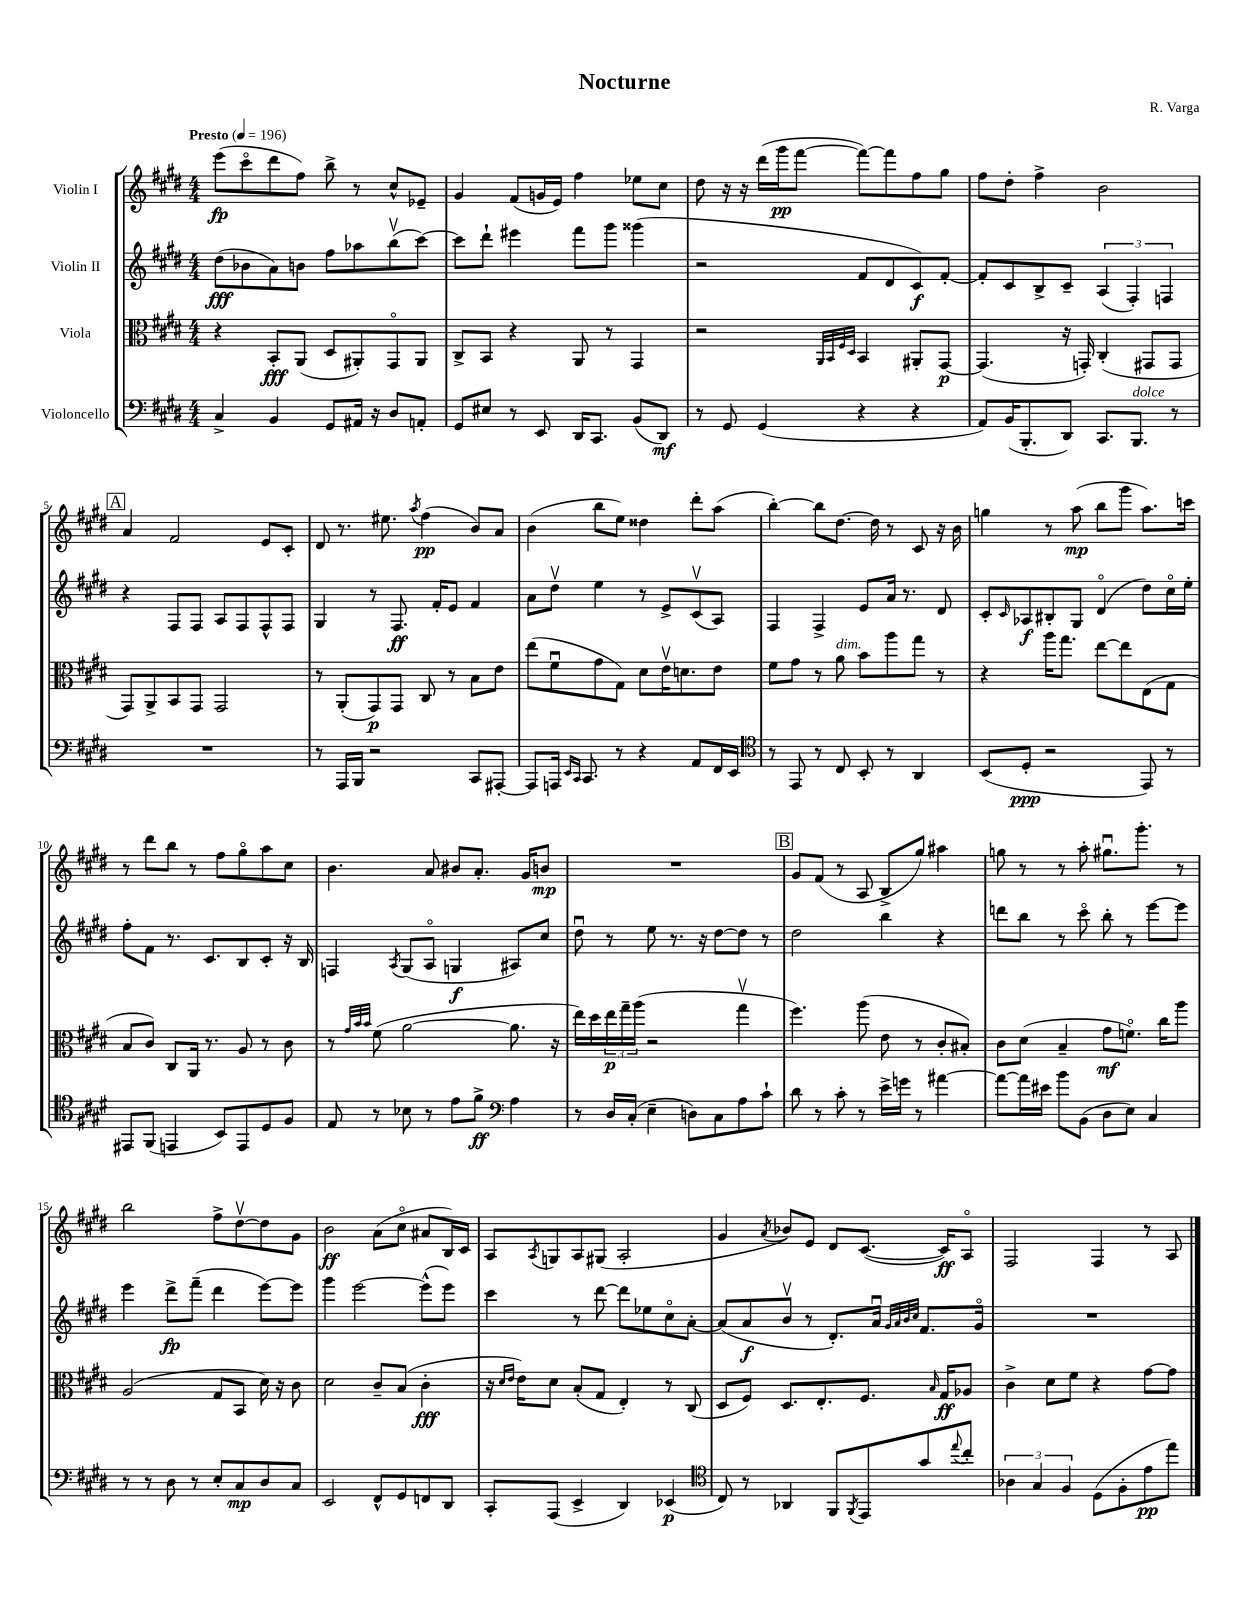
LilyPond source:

\header { title = "Nocturne" composer = "R. Varga" }
<<
\new StaffGroup <<
\new Staff = "s0" \with { instrumentName = "Violin I" } {
    \clef treble \key e \major \numericTimeSignature \time 4/4 \tempo "Presto" 4 = 196
    e'''8\fp( cis'''8\flageolet dis'''8 fis''8) b''8-> r8 cis''8-^ ees'8-- |
    gis'4 fis'8( g'16 e'16) fis''4 ees''8 cis''8 |
    dis''8 r16 r16 dis'''16( gis'''16\pp fis'''8~ fis'''8~) fis'''8 fis''8 gis''8 |
    fis''8 dis''8-. fis''4-> b'2 |
    \mark \markup { \box "A" } a'4 fis'2 e'8 cis'8-. |
    dis'8 r8. eis''8. \acciaccatura { a''8 } fis''4\pp( b'8) a'8 |
    b'4( b''8 e''8) disis''4 dis'''8-. a''8( |
    b''4~-.) b''8 dis''8.~ dis''16 r8 cis'8 r16 b'16 |
    g''4 r8 a''8\mp( b''8 gis'''8 a''8.) c'''16 |
    r8 dis'''8 b''8 r8 fis''8 gis''8\flageolet a''8 cis''8 |
    b'4. a'8 bis'8 a'8.-. gis'16 b'8\mp |
    R1 |
    \mark \markup { \box "B" } gis'8 fis'8( r8 a8 b8-> gis''8) ais''4 |
    g''8 r8 r8 a''8-. gis''8.\downbow gis'''8.-. r8 |
    b''2 fis''8-> dis''8~\upbow dis''8 gis'8 |
    b'2\ff a'8( cis''8\flageolet ais'8 b16) cis'16 |
    a8 \acciaccatura { a8 } g8 a8 gis8( a2-. |
    gis'4 \acciaccatura { a'8 } bes'8) e'8 dis'8 cis'8.~( cis'16\ff) a8\flageolet |
    fis2 fis4 r8 a8 \bar "|." |
}
\new Staff = "s1" \with { instrumentName = "Violin II" } {
    \clef treble \key e \major \numericTimeSignature \time 4/4
    dis''8\fff( bes'8 a'8) b'8 fis''8 aes''8 b''8\upbow( cis'''8~) |
    cis'''8 dis'''8-! eis'''4 fis'''8 gis'''8 gisis'''4( |
    r2 fis'8 dis'8 cis'8\f) fis'8~-. |
    fis'8-. cis'8 b8-> cis'8-- \tuplet 3/2 { a4( fis4-.) f4 } |
    \mark \markup { \box "A" } r4 fis8 fis8 a8 fis8 fis8-^ fis8 |
    gis4 r8 fis8.\ff fis'16-. e'8 fis'4 |
    a'8 dis''8\upbow e''4 r8 e'8-> cis'8\upbow( a8) |
    fis4 fis4-> e'8 a'16 r8. dis'8 |
    cis'8-. \grace { cis'16 } aes8\f bis8-. gis8 dis'4\flageolet( dis''8) cis''16\flageolet e''16-. |
    fis''8-. fis'8 r8. cis'8. b8 cis'8-. r16 b16 |
    f4 \acciaccatura { a8 } gis8( a8\flageolet g4\f ais8) cis''8 |
    dis''8\downbow r8 e''8 r8. r16 dis''8~ dis''8 r8 |
    \mark \markup { \box "B" } dis''2 b''4 r4 |
    d'''8 b''8 r8 cis'''8\flageolet b''8-. r8 e'''8~ e'''8 |
    e'''4 dis'''8->\fp fis'''8--( dis'''4 e'''8~) e'''8 |
    gis'''4 e'''2~ e'''8-^( e'''8) |
    cis'''4 r8 dis'''8~ dis'''8 ees''8 cis''8\flageolet a'8~-. |
    a'8( a'8\f b'8\upbow r8 dis'8.-.) a'16\downbow \grace { gis'32 a'32 b'32 cis''32 } fis'8. gis'16\flageolet |
    R1 \bar "|." |
}
\new Staff = "s2" \with { instrumentName = "Viola" } {
    \clef alto \key e \major \numericTimeSignature \time 4/4
    r4 b,8-.\fff a,8( dis8 ais,8-.) gis,8\flageolet ais,8 |
    cis8-> b,8 r4 a,8 r8 gis,4 |
    r2 \grace { a,32 b,32 fis32 dis32 } b,4 ais,8-. gis,8~\p |
    gis,4.( r16 g,16-.) cis4-.( gis,8 gis,8 |
    \mark \markup { \box "A" } gis,8) a,8-> b,8 gis,8 gis,2 |
    r8 a,8-.( gis,8\p) gis,8 cis8 r8 b8 e'8 |
    e''8( fis'8\downbow gis'8 gis8) dis'8 e'16\upbow d'8. e'8 |
    fis'8 gis'8 r8 a'8^\markup { \italic "dim." } b'8 a''8 gis''8 r8 |
    r4 a''16 gis''8. e''8~ e''8 e8( gis8 |
    b8 cis'8) cis8 a,16 r8. a8 r8 cis'8 |
    r8 \grace { gis'32 b'32 b'32 } fis'8( a'2~ a'8. r16 |
    e''16) dis''16 \tuplet 3/2 { e''16\p gis''16-- a''16( } r2 gis''4\upbow |
    \mark \markup { \box "B" } fis''4.) a''8( e'8 r8 cis'8-. bis8-.) |
    cis'8 dis'8( b4-- gis'8\mf f'8.\flageolet) cis''16 a''8 |
    a2( gis8 b,8 dis'16) r16 cis'8 |
    dis'2 cis'8-- b8( cis'4-.\fff |
    r16 \grace { dis'16 e'16 } e'16) dis'8 b8-.( gis8 e4-.) r8 cis8( |
    dis8 fis8) dis8. e8.-. fis8. \grace { b16 } gis16\ff aes8 |
    cis'4-> dis'8 fis'8 r4 gis'8~ gis'8 \bar "|." |
}
\new Staff = "s3" \with { instrumentName = "Violoncello" } {
    \clef bass \key e \major \numericTimeSignature \time 4/4
    cis4-> b,4 gis,8 ais,16 r16 dis8 a,8-. |
    gis,8 eis8 r8 e,8 dis,16 cis,8. b,8( dis,8\mf) |
    r8 gis,8 gis,4( r4 r4 |
    a,8) b,16( b,,8.-. dis,8) cis,8. b,,8.^\markup { \italic "dolce" } r8 |
    \mark \markup { \box "A" } R1 |
    r8 a,,16 b,,16 r2 cis,8 ais,,8~-. |
    ais,,8 a,,16 \grace { e,16 cis,16 } cis,8. r8 r4 a,8 fis,16 e,16 |
    \clef tenor r8 e,8 r8 cis8 b,8-. r8 a,4 |
    b,8( dis8-.\ppp r2 e,8) r8 |
    eis,8 fis,8( e,4 b,8) e,8 dis8 fis8 |
    e8 r8 bes8 r8 e'8 fis'8->\ff \clef bass a4 |
    r8 dis16 cis16-.( e4-- d8) cis8 a8 cis'8-! |
    \mark \markup { \box "B" } dis'8 r8 cis'8-. r8 e'16-> g'16 r8 ais'4~ |
    ais'8~ ais'16 eis'16 b'8 b,8( dis8 e8) cis4 |
    r8 r8 dis8 r8 e8-. cis8\mp dis8 cis8 |
    e,2 fis,8-^ gis,8 f,8 dis,8 |
    cis,8-. a,,8( e,4-> dis,4) ees,4\p( |
    \clef tenor cis8) r8 aes,4 fis,8 \acciaccatura { fis,8 } e,8 gis'8 \appoggiatura { e''8 } cis''8-. |
    \tuplet 3/2 { aes4 gis4 fis4 } dis8( fis8-. e'8\pp e''8) \bar "|." |
}
>>
>>
